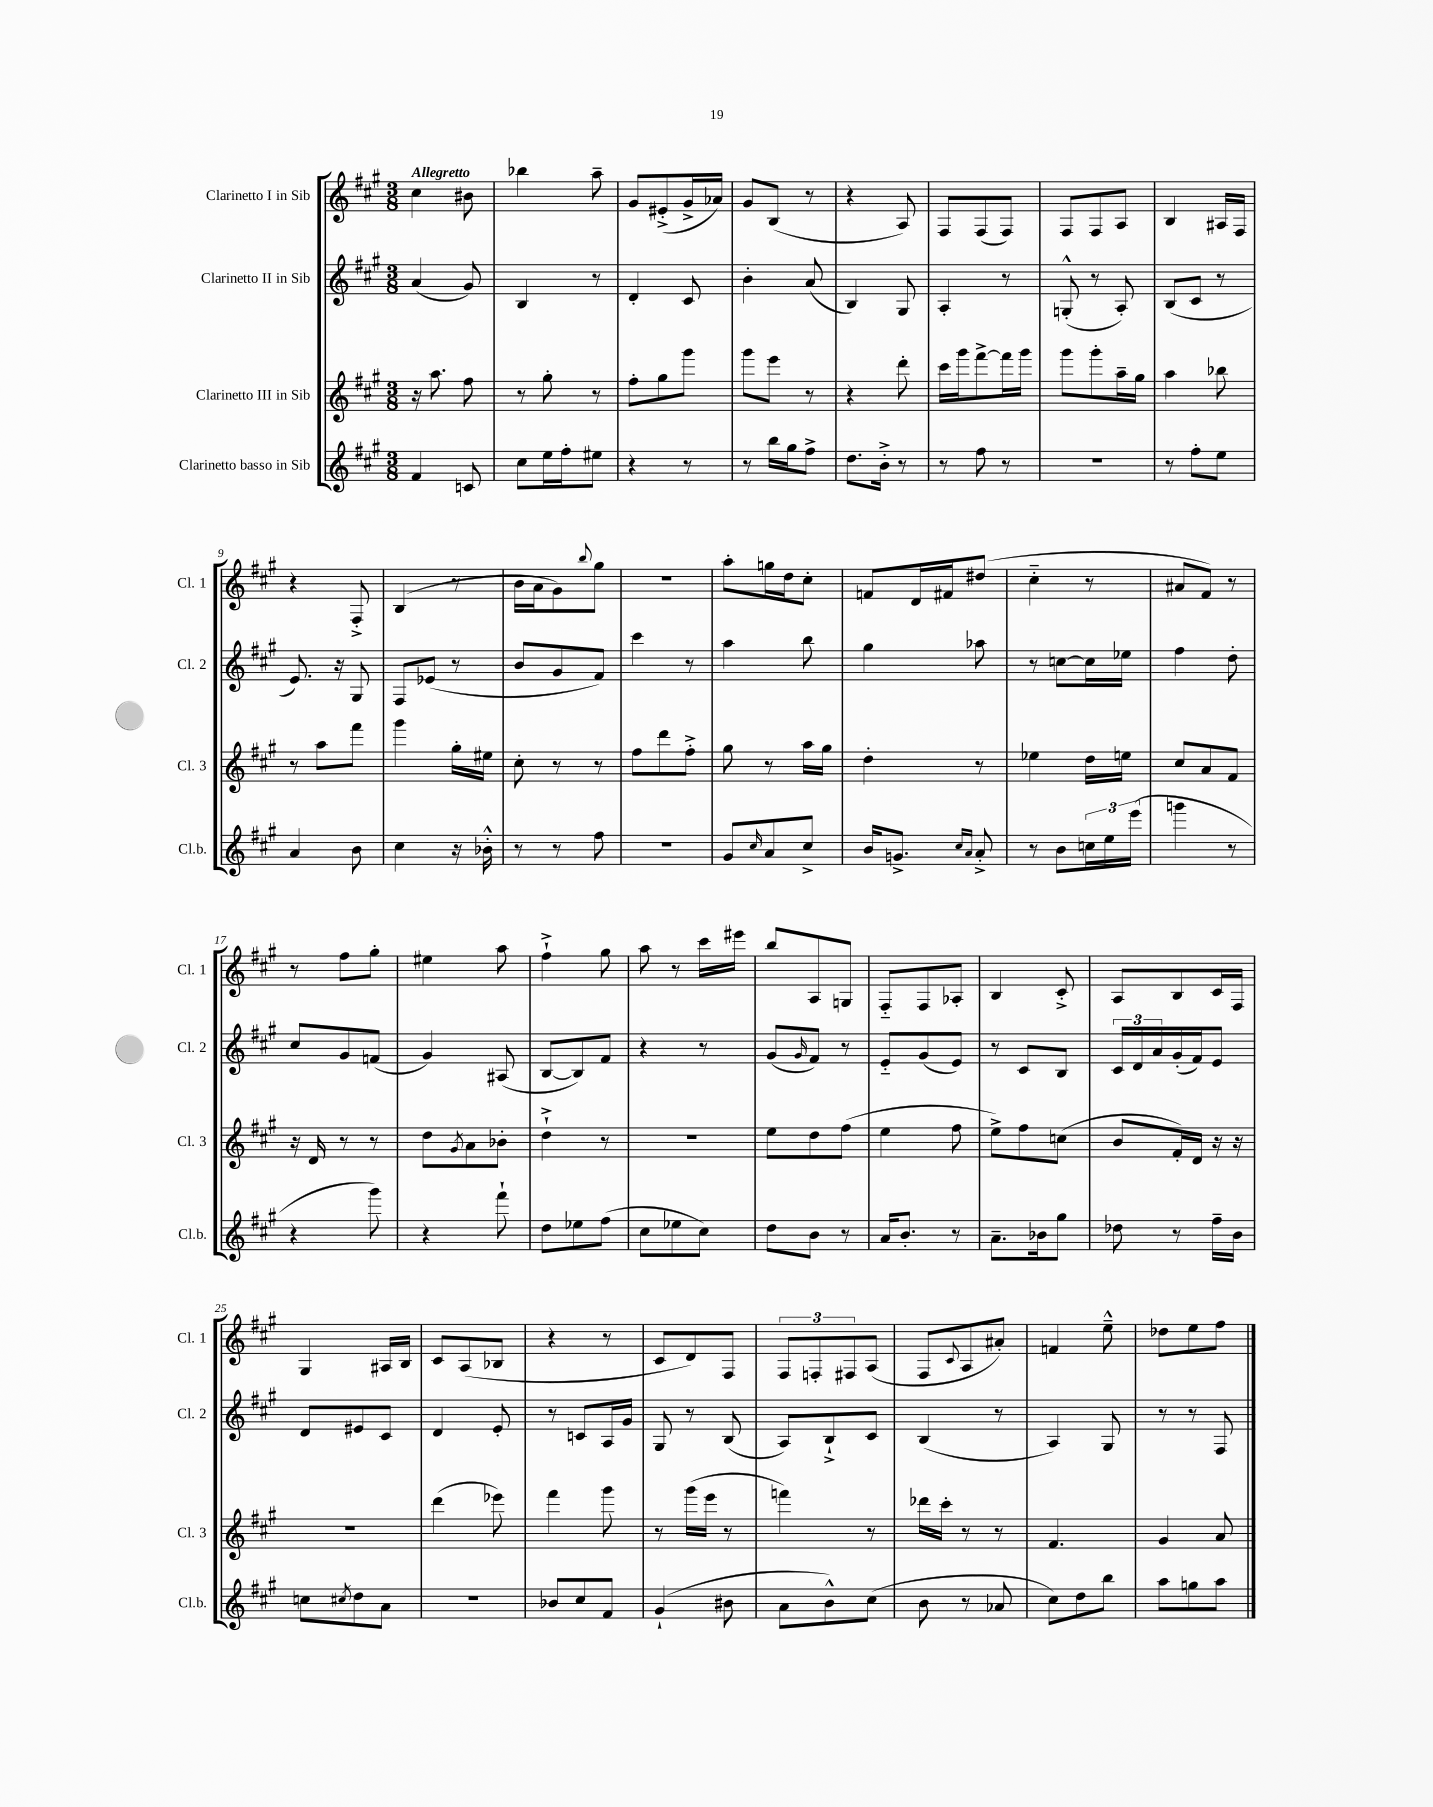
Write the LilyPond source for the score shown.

<<
\new StaffGroup <<
\new Staff = "s0" \with { instrumentName = "Clarinetto I in Sib" shortInstrumentName = "Cl. 1" } {
    \clef treble \key a \major \numericTimeSignature \time 3/8 \tempo "Allegretto"
    cis''4 bis'8 |
    bes''4 a''8-- |
    gis'8 eis'8-.->( gis'16-> aes'16) |
    gis'8 b8( r8 |
    r4 a8) |
    fis8 fis8( fis8) |
    fis8 fis8 a8 |
    b4 ais16 fis16 |
    r4 fis8-.-> |
    b4( r8 |
    b'16 a'16 gis'8) \appoggiatura { b''8 } gis''8 |
    R4. |
    a''8-. g''16 d''16 cis''8-. |
    f'8 d'16 fis'16 dis''8( |
    cis''4-_ r8 |
    ais'8 fis'8) r8 |
    r8 fis''8 gis''8-. |
    eis''4 a''8 |
    fis''4-!-> gis''8 |
    a''8 r8 cis'''16 eis'''16 |
    b''8 a8 g8 |
    fis8-_ fis8 aes8-. |
    b4 cis'8-.-> |
    a8 b8 cis'16 fis16 |
    gis4 ais16 b16 |
    cis'8 a8( bes8 |
    r4 r8 |
    cis'8 d'8) fis8 |
    \tuplet 3/2 { fis8 f8-. fis8 } a8( |
    fis8 \appoggiatura { cis'8 } a8 ais'8-.) |
    f'4 e''8---^ |
    des''8 e''8 fis''8 \bar "|." |
}
\new Staff = "s1" \with { instrumentName = "Clarinetto II in Sib" shortInstrumentName = "Cl. 2" } {
    \clef treble \key a \major \numericTimeSignature \time 3/8
    a'4( gis'8) |
    b4 r8 |
    d'4-. cis'8 |
    b'4-. a'8( |
    b4) gis8 |
    a4-. r8 |
    g8-.-^( r8 a8-.) |
    b8( cis'8 r8 |
    e'8.) r16 gis8 |
    fis8 ees'8( r8 |
    b'8 gis'8 fis'8) |
    cis'''4 r8 |
    a''4 b''8 |
    gis''4 aes''8 |
    r8 c''8~ c''16 ees''16 |
    fis''4 d''8-. |
    cis''8 gis'8 f'8( |
    gis'4) ais8( |
    b8~ b8) fis'8 |
    r4 r8 |
    gis'8( \grace { gis'16 } fis'8) r8 |
    e'8-_ gis'8( e'8) |
    r8 cis'8 b8 |
    \tuplet 3/2 { cis'16 d'16 a'16 } gis'16-.( fis'16) e'8 |
    d'8 eis'8 cis'8 |
    d'4 e'8-. |
    r8 c'8 a16 gis'16 |
    gis8 r8 b8( |
    a8) b8-!-> cis'8 |
    b4( r8 |
    a4) gis8 |
    r8 r8 fis8 \bar "|." |
}
\new Staff = "s2" \with { instrumentName = "Clarinetto III in Sib" shortInstrumentName = "Cl. 3" } {
    \clef treble \key a \major \numericTimeSignature \time 3/8
    r16 a''8. fis''8 |
    r8 gis''8-. r8 |
    fis''8-. gis''8 gis'''8 |
    gis'''8 e'''8 r8 |
    r4 d'''8-. |
    cis'''16 gis'''16 fis'''8~-> fis'''16 gis'''16 |
    gis'''8 gis'''8-. a''16-- gis''16 |
    a''4 bes''8 |
    r8 a''8 fis'''8 |
    gis'''4 gis''16-. eis''16 |
    cis''8-. r8 r8 |
    fis''8 d'''8 fis''8-.-> |
    gis''8 r8 a''16 gis''16 |
    d''4-. r8 |
    ees''4 d''16 e''16 |
    cis''8 a'8 fis'8 |
    r16 d'16 r8 r8 |
    d''8 \acciaccatura { gis'8 } a'8 bes'8-. |
    d''4-!-> r8 |
    R4. |
    e''8 d''8 fis''8( |
    e''4 fis''8 |
    e''8->) fis''8 c''8( |
    b'8 fis'16-.) d'16 r16 r16 |
    R4. |
    d'''4( ees'''8) |
    fis'''4 gis'''8 |
    r8 gis'''16( e'''16 r8 |
    f'''4) r8 |
    des'''16 cis'''16-. r8 r8 |
    fis'4. |
    gis'4 a'8 \bar "|." |
}
\new Staff = "s3" \with { instrumentName = "Clarinetto basso in Sib" shortInstrumentName = "Cl.b." } {
    \clef treble \key a \major \numericTimeSignature \time 3/8
    fis'4 c'8 |
    cis''8 e''16 fis''16-. eis''8 |
    r4 r8 |
    r8 b''16 gis''16 fis''8-> |
    d''8. b'16-.-> r8 |
    r8 fis''8 r8 |
    R4. |
    r8 fis''8-. e''8 |
    a'4 b'8 |
    cis''4 r16 bes'16-.-^ |
    r8 r8 fis''8 |
    R4. |
    gis'8 \grace { cis''16 } a'8 cis''8-> |
    b'16 g'8.-> \grace { cis''16 a'16 } a'8-.-> |
    r8 b'8 \tuplet 3/2 { c''16 e''16 e'''16( } |
    g'''4 r8 |
    r4 gis'''8) |
    r4 fis'''8-! |
    d''8 ees''8 fis''8( |
    cis''8 ees''8 cis''8) |
    d''8 b'8 r8 |
    a'16 b'8.-. r8 |
    a'8.-- bes'16 gis''8 |
    des''8 r8 fis''16-- b'16 |
    c''8 \acciaccatura { cis''8 } d''8 a'8 |
    R4. |
    bes'8 cis''8 fis'8 |
    gis'4-!( bis'8 |
    a'8 b'8-^) cis''8( |
    b'8 r8 aes'8 |
    cis''8) d''8 b''8 |
    a''8 g''8 a''8 \bar "|." |
}
>>
>>
